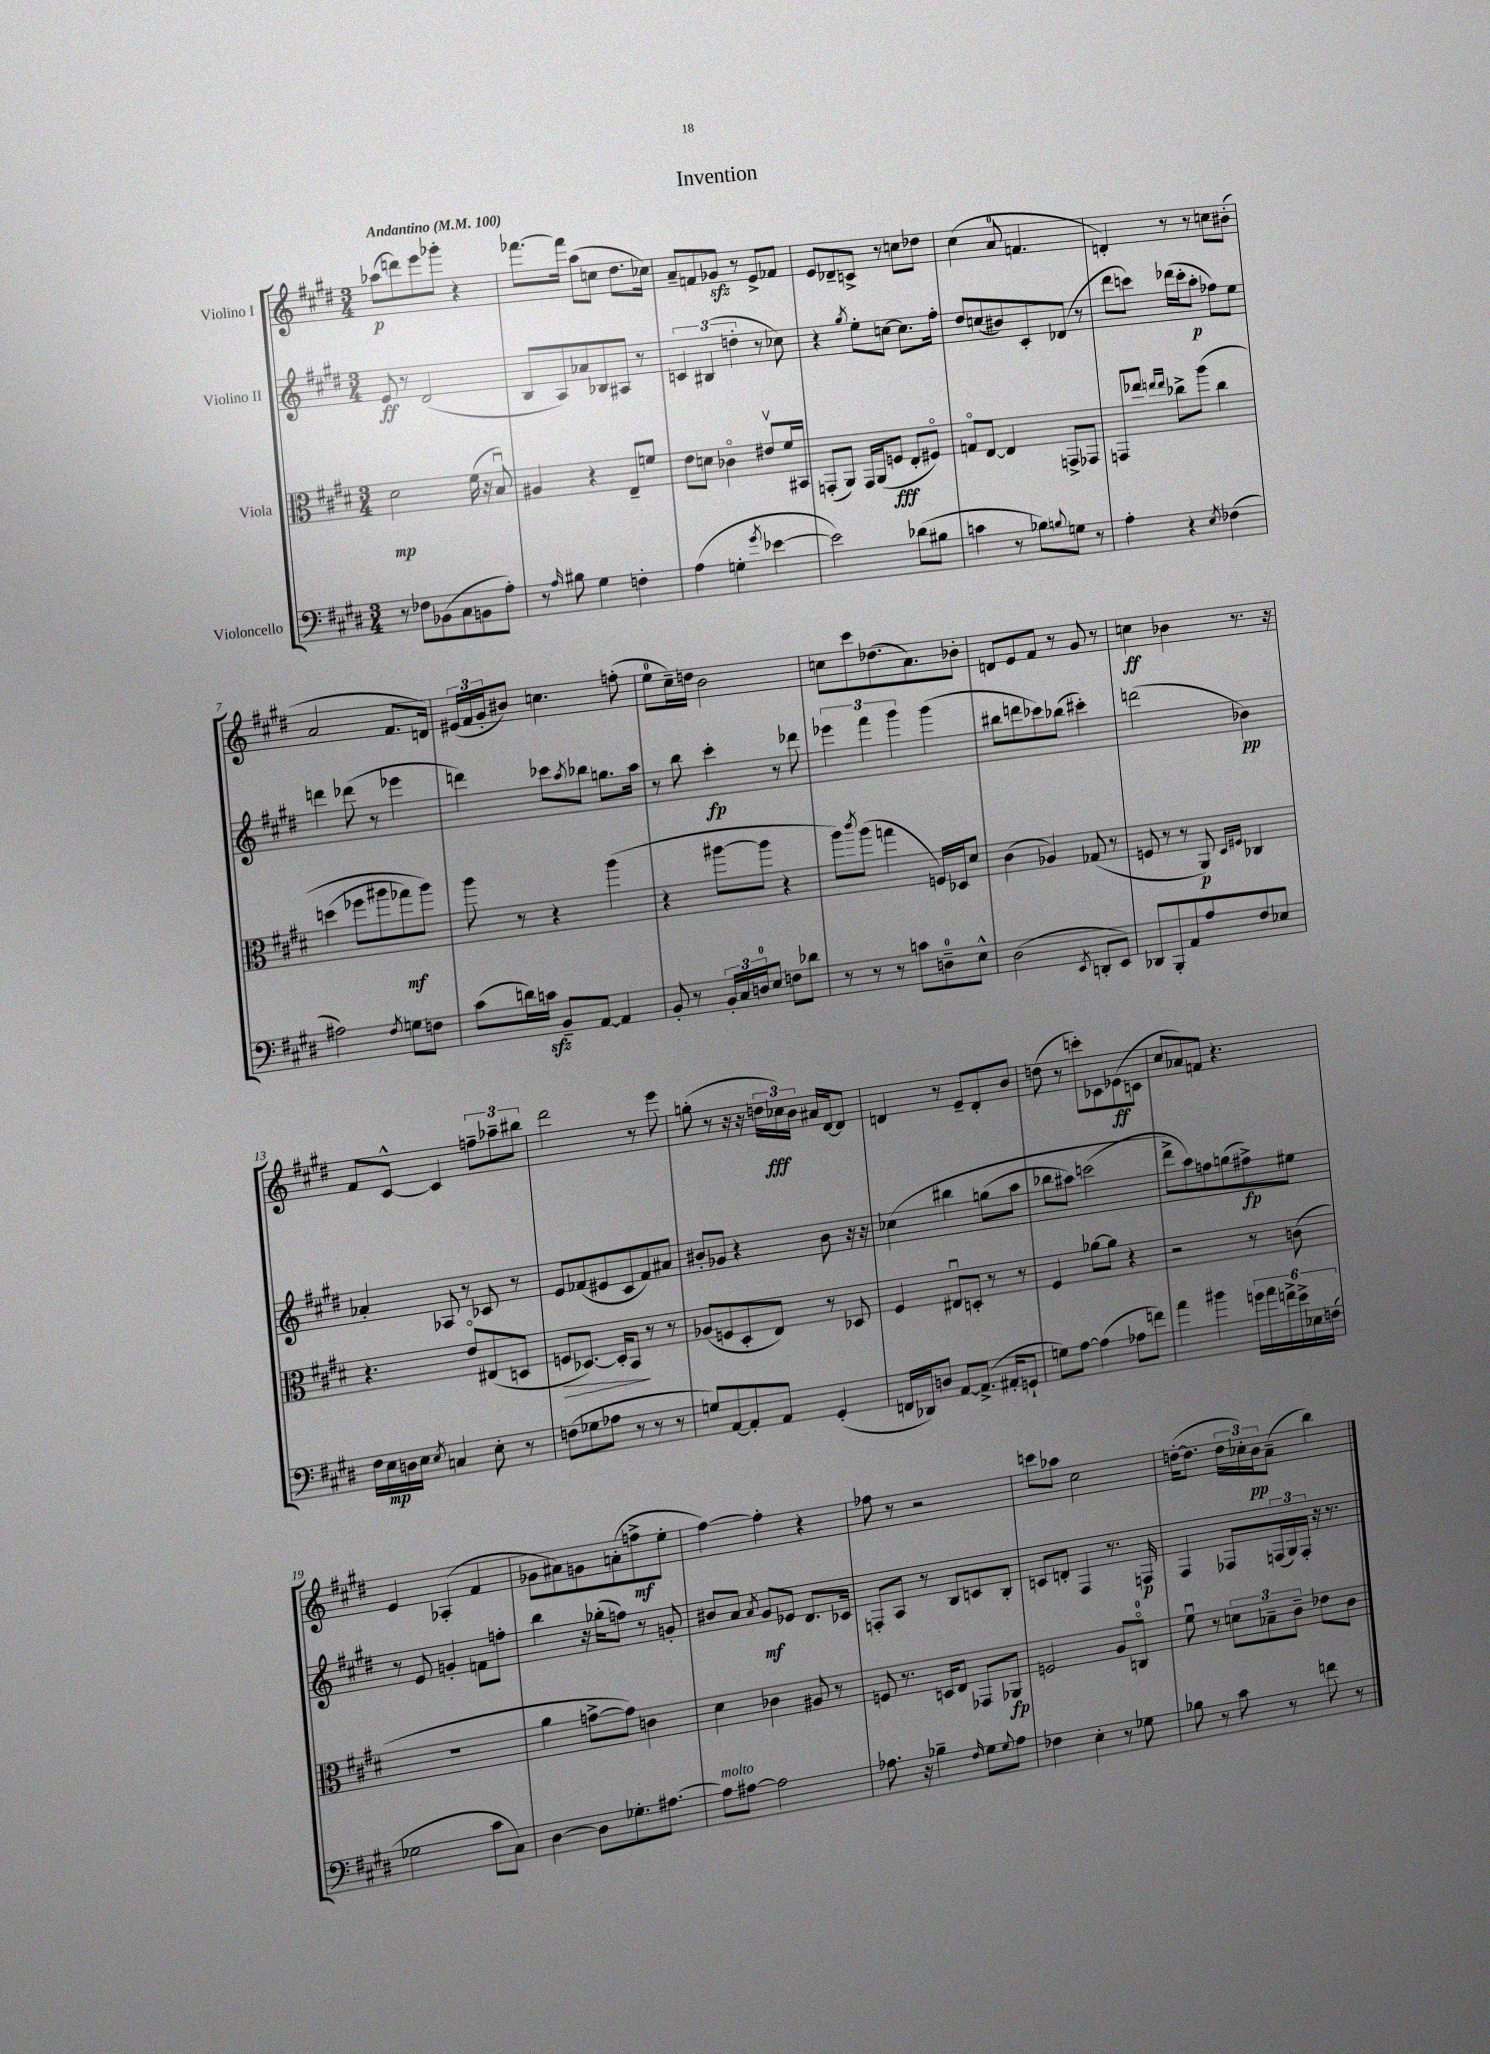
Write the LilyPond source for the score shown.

\header { title = "Invention" }
<<
\new StaffGroup <<
\new Staff = "s0" \with { instrumentName = "Violino I" } {
    \clef treble \key e \major \numericTimeSignature \time 3/4 \tempo "Andantino" 4 = 100
    aes''8\p( d'''8) e'''8 ges'''8-. r4 |
    fes'''8.~ fes'''16 a''8( c''8 dis''8. ces''16) |
    a'8-- f'8 ges'8\sfz r8 e'8-> fes'8 |
    e'8 des'8-- c'8-> r8 c''8 des''8 |
    cis''4( a'8-0 f'4. |
    d'4-.) r8 r8 c''8 bis'8-.( |
    a'2 fis'8. d'16) |
    \tuplet 3/2 { eis'16( fis'16 gis'16-. } bis'8) c''4. f''8-.( |
    e''8-0 cis''16--) d''16 b'2 |
    c''8 cis'''8 des''8.( a'8.) bes'8-. |
    d'8 e'8 fis'8 r8 gis'8 r8 |
    c''4\ff bes'4 r8. r16 |
    fis'8 cis'8~-^ cis'4 \tuplet 3/2 { f''8-- aes''8-- bis''8 } |
    dis'''2 r8 e'''8 |
    g''8-.( r8 r16 r16 \tuplet 3/2 { d''16 ces''16\fff) b'16 } ais'16 dis'16~ dis'8 |
    d'4 r8 e'8-- d'8-. b'8 |
    d''8( r8 c'''8-.) ces'8 ees'8\ff( c'8 |
    cis''8 aes'8) f'8 r4. |
    e'4 aes4-.( fis'4 |
    ges'8 ais'8) g'8 a'8-.( f''8->\mf e''8-. |
    fis''4~) fis''4-. r4 |
    fes''8 r8 r2 |
    c'''8 aes''8 cis''2 |
    d''16~-.( d''8. \tuplet 3/2 { d''16 ces''16-.) b'16\pp } a'8--( b''4) \bar "|." |
}
\new Staff = "s1" \with { instrumentName = "Violino II" } {
    \clef treble \key e \major \numericTimeSignature \time 3/4
    e'8\ff r8 dis'2( |
    b8 a8) aes'8 bes8 ais8 r8 |
    \tuplet 3/2 { c'4 bis4( d''4-. } r8 ces''8) |
    r4 \acciaccatura { gis''8 } e''8-. c''8~ c''8. fis''16-. |
    dis''8 c''8( bis'8) cis'8-. des'8( r8 |
    dis'''8 c'''8) des'''16( c'''16-. a''8-.\p fes''8) e''8 |
    d'''4 des'''8( r8 ees'''4 |
    d'''4) ces'''8 \acciaccatura { a''8 } bes''8 g''8. a''16 |
    r8 b''8 cis'''4-.\fp r8 des'''8 |
    \tuplet 3/2 { ees'''4 fis'''4 gis'''4 } gis'''4( |
    bis''8 d'''8 ces'''8) bes''8( cis'''4-.) |
    d'''2( bes'4\pp) |
    aes'4-. aes8 r8 ces'8 r8 |
    e'8 fes'8( eis'8 cis'8 fes'8) ais'8 |
    bis'8-. ges'8 r4 bis'8 r16 r16 |
    ces''4\( bis''4 g''8( a''8 |
    bes''8 ais''8) c'''2( |
    dis'''8->\) a''8) f''8 g''8( fis''8->\fp) eis''8 |
    r8 e'8 g'4-. f'8 f''8-. |
    b''4 r16 ges''16-.( f''8) r8 g'8-. |
    bis'8 a'8 \acciaccatura { a'8 } gis'8\mf ees'8 dis'8. ces'16 |
    f8-. a8 r8 b8 c'8 b8-. |
    c'8 d'8-. fis4 r8. f16\p |
    fis4 fes8 \tuplet 3/2 { f16( gis16) f16-. } r16 r8. \bar "|." |
}
\new Staff = "s2" \with { instrumentName = "Viola" } {
    \clef alto \key e \major \numericTimeSignature \time 3/4
    dis'2\mp fis'16( r16 b8\downbow) |
    ais4 r4 e8-- f'8 |
    e'8 d'8 ces'4\flageolet eis'8\upbow fis'16 bis,16 |
    g,8-.( a,8) g,16 a,16( f8\fff e8-. fis8\flageolet) |
    g8\flageolet e8~ e4 g,8-> ges,8 |
    g,8 ees''8 \grace { e''16 e''16 } ces''8-> a''8\( ces''4 |
    d''4( fes''8 ais''8 ges''8\mf) ais''8\) |
    a''8 r8 r4 a''4( |
    r4 ais''8~ ais''8 r4 |
    a''8) \acciaccatura { cis'''8 } a''8( g''4 f16) des16 dis'8 |
    cis'4( aes4) ges8( r8 |
    f8 r8 r8 a,8\p) \grace { dis16 fis16 } ces4 |
    r4. e'8\flageolet eis8( d8 |
    f8\> des8.~) des16-. b,8\! r8 r8 |
    aes8( f8 dis8-. e8) r8 des8 |
    fis4 eis8\downbow d8-. r8 r8 |
    fis4 aes'8~ aes'8 r4 |
    r2 r8 c'8( |
    R2. |
    a'4 g'8~-> g'8) c'4 |
    dis'4 ces'4 ais8 r8 |
    f8 r8. d16 e8 ges,8 aes,8\fp |
    f2 a8 c8-0\flageolet |
    fis'8\downbow r8 \tuplet 3/2 { d'8 bes8-- cis'8-- } ees'8 cis'8 \bar "|." |
}
\new Staff = "s3" \with { instrumentName = "Violoncello" } {
    \clef bass \key e \major \numericTimeSignature \time 3/4
    r8 fes8 bes,8( cis8 b,8 a8-.) |
    r8 \grace { a16 } bis8 gis4 f4-. |
    a4( g4-. \acciaccatura { gis'8 } ees'4~ |
    ees'2) des'8( bis8 |
    c'4 r8 bes8) \appoggiatura { b8 } g8 r8 |
    a4-. r4 \acciaccatura { e8 } fes4( |
    ais2) \acciaccatura { fis8 } g8 f8 |
    cis'8( d'16) c'16\sfz b,8-- a,8~ a,4 |
    b,8-. r8 \tuplet 3/2 { b,16-. cis16 d16-0 } e8 f8 des'8 |
    r8 r8 r8 c'8 d8-0-- e8-^ |
    dis2( \acciaccatura { e,8 } d,8-. e,8) |
    des,8 b,,8-. a,8 a8 fis8 ees8 |
    fis16 e16\mp d16 e16 \acciaccatura { e8 } c4 e8-. r8 |
    f8( ges8 aes8 r8 r8 r8 |
    g8) a,8~ a,8-. a,8 gis,4-.( |
    f,16 des,16) d8 a,8~ a,8.->( ais,16-. g,8-! |
    g8) a8~ a4( aes8 f'8) |
    a'4 bis'4 \tuplet 6/4 { g'16 a'16 f'16-> e'16-> ees16 f16( } |
    ges2 cis'8 cis8) |
    dis4~ dis8 ges8.-. ais8.~ |
    ais8^\markup { \italic "molto" } ais8~ ais2 |
    aes8. r16 bes4-- \grace { fis16 } gis8 \appoggiatura { gis8 } aes8 |
    fes4 e4-. r8 ges8 |
    bes8 r8 cis'8 r8 f'8 r8 \bar "|." |
}
>>
>>
